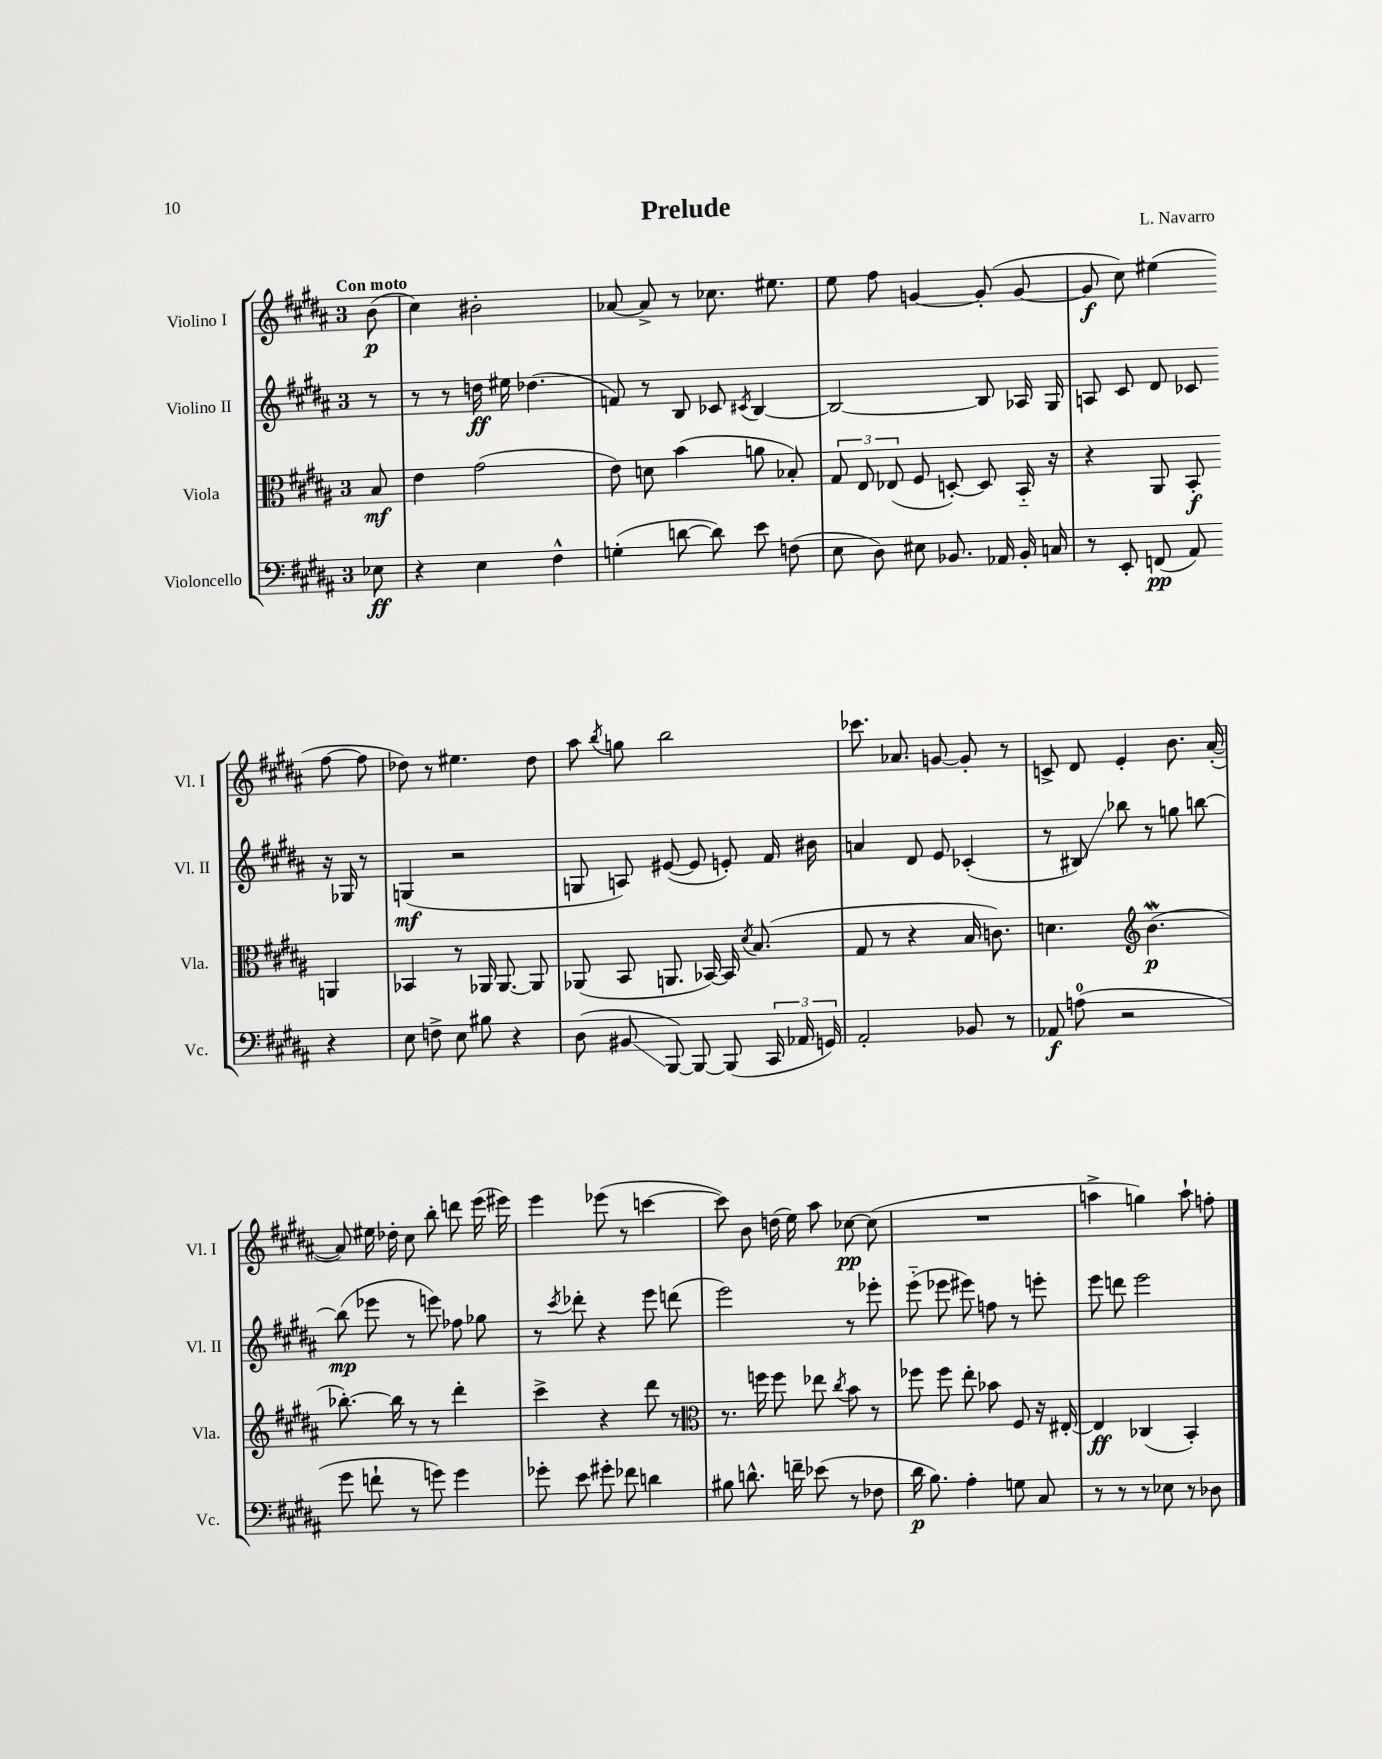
\header { title = "Prelude" composer = "L. Navarro" }
<<
\new StaffGroup <<
\new Staff = "s0" \with { instrumentName = "Violino I" shortInstrumentName = "Vl. I" } {
    \clef treble \key b \major \once \override Staff.TimeSignature.style = #'single-digit \time 3/4 \partial 8 \tempo "Con moto"
    \autoBeamOff b'8\p( |
    cis''4) bis'2-. |
    aes'8~ aes'8-> r8 ces''8. eis''8. |
    e''8 fis''8 g'4~ g'8-.( g'8~ |
    g'8\f cis''8) eis''4( fis''8~ fis''8 |
    des''8) r8 eis''4. des''8 |
    ais''8 \acciaccatura { b''8 } g''8 b''2 |
    ces'''8. aes'8. g'8~ g'8-. r8 |
    c'8-> dis'8 e'4-. b'8. ais'16~-.( |
    ais'8) eis''16 des''16-. cis''8 b''8-. d'''8 e'''16( eis'''16) |
    e'''4 ees'''8( r8 c'''4~ |
    c'''8) b'8 d''16( e''16) ais''8 ces''8~\pp ces''8( |
    R2. |
    a''4-> g''4) a''8-! f''8-. \bar "|." |
}
\new Staff = "s1" \with { instrumentName = "Violino II" shortInstrumentName = "Vl. II" } {
    \clef treble \key b \major \once \override Staff.TimeSignature.style = #'single-digit \time 3/4 \partial 8
    \autoBeamOff r8 |
    r8 r8 d''16\ff eis''16 des''4.( |
    f'8) r8 b8 ces'8 \acciaccatura { cis'8 } b4~ |
    b2~ b8 aes16 gis16 |
    a8 cis'8 dis'8 ces'8 r16 ges16 r8 |
    g4\mf( r2 |
    g8 a8) eis'8~( eis'8 e'8-.) fis'16 bis'16 |
    a'4 dis'8 e'8 ces'4-.( |
    r8 bis8\glissando) bes''8 r8 g''8 b''8~ |
    b''8\mp( ees'''8 r8 e'''8) fes''8 ges''8 |
    r8 \acciaccatura { cis'''8 } des'''8-. r4 e'''8 d'''8( |
    e'''2) r8 ees'''8-. |
    e'''8-_( ees'''8 eis'''8) f''8 r8 e'''8-. |
    e'''8 d'''8 e'''2 \bar "|." |
}
\new Staff = "s2" \with { instrumentName = "Viola" shortInstrumentName = "Vla." } {
    \clef alto \key b \major \once \override Staff.TimeSignature.style = #'single-digit \time 3/4 \partial 8
    \autoBeamOff b8\mf |
    e'4 gis'2( |
    e'8) d'8 b'4( a'8 bes8-.) |
    \tuplet 3/2 { gis8 e8 ees8( } fis8 d8~-.) d8 b,16-_ r16 |
    r4 ais,8 b,8-.\f a,4 |
    bes,4 r8 aes,16 aes,8.~ aes,8 |
    aes,8( b,8 a,8. bes,16~) bes,16 \acciaccatura { dis'8 } b8.( |
    gis8 r8 r4 b16 c'8.) |
    d'4. \clef treble b'4.\mordent\p( |
    bes''8.~-.) bes''16 r8 r8 dis'''4-. |
    cis'''4-> r4 dis'''8 r8 |
    \clef alto r8. f''16 f''8 ees''8 \acciaccatura { cis''8 } b'8 r8 |
    fes''8 fes''8 e''8-. bes'8 fis8 r16 eis16~-. |
    eis4\ff ces4( b,4-.) \bar "|." |
}
\new Staff = "s3" \with { instrumentName = "Violoncello" shortInstrumentName = "Vc." } {
    \clef bass \key b \major \once \override Staff.TimeSignature.style = #'single-digit \time 3/4 \partial 8
    \autoBeamOff ees8\ff |
    r4 e4 fis4-^ |
    g4-.( d'8~ d'8) e'8 f8( |
    e8 dis8) eis8 bes,8. aes,16 bes,16-. c16 |
    r8 e,8-. f,8\pp( ais,8) r4 |
    e8 f8-> e8 bis8 r4 |
    dis8( bis,8\glissando b,,8~) b,,8~ b,,8( \tuplet 3/2 { cis,16 aes,16 g,16) } |
    ais,2-. bes,8 r8 |
    aes,8\f a8-0( r2 |
    gis'8 f'8-! r8 g'8) g'4 |
    ges'8-. e'8 gis'8-. fes'8 d'4 |
    bis8 d'8.-^ f'16-- ees'8( r8 fes8 |
    dis'16\p b8.) ais4-. g8 cis8 |
    r8 r8 r8 ees8 r8 des8 \bar "|." |
}
>>
>>
\layout { \context { \Score \remove "Bar_number_engraver" } }
